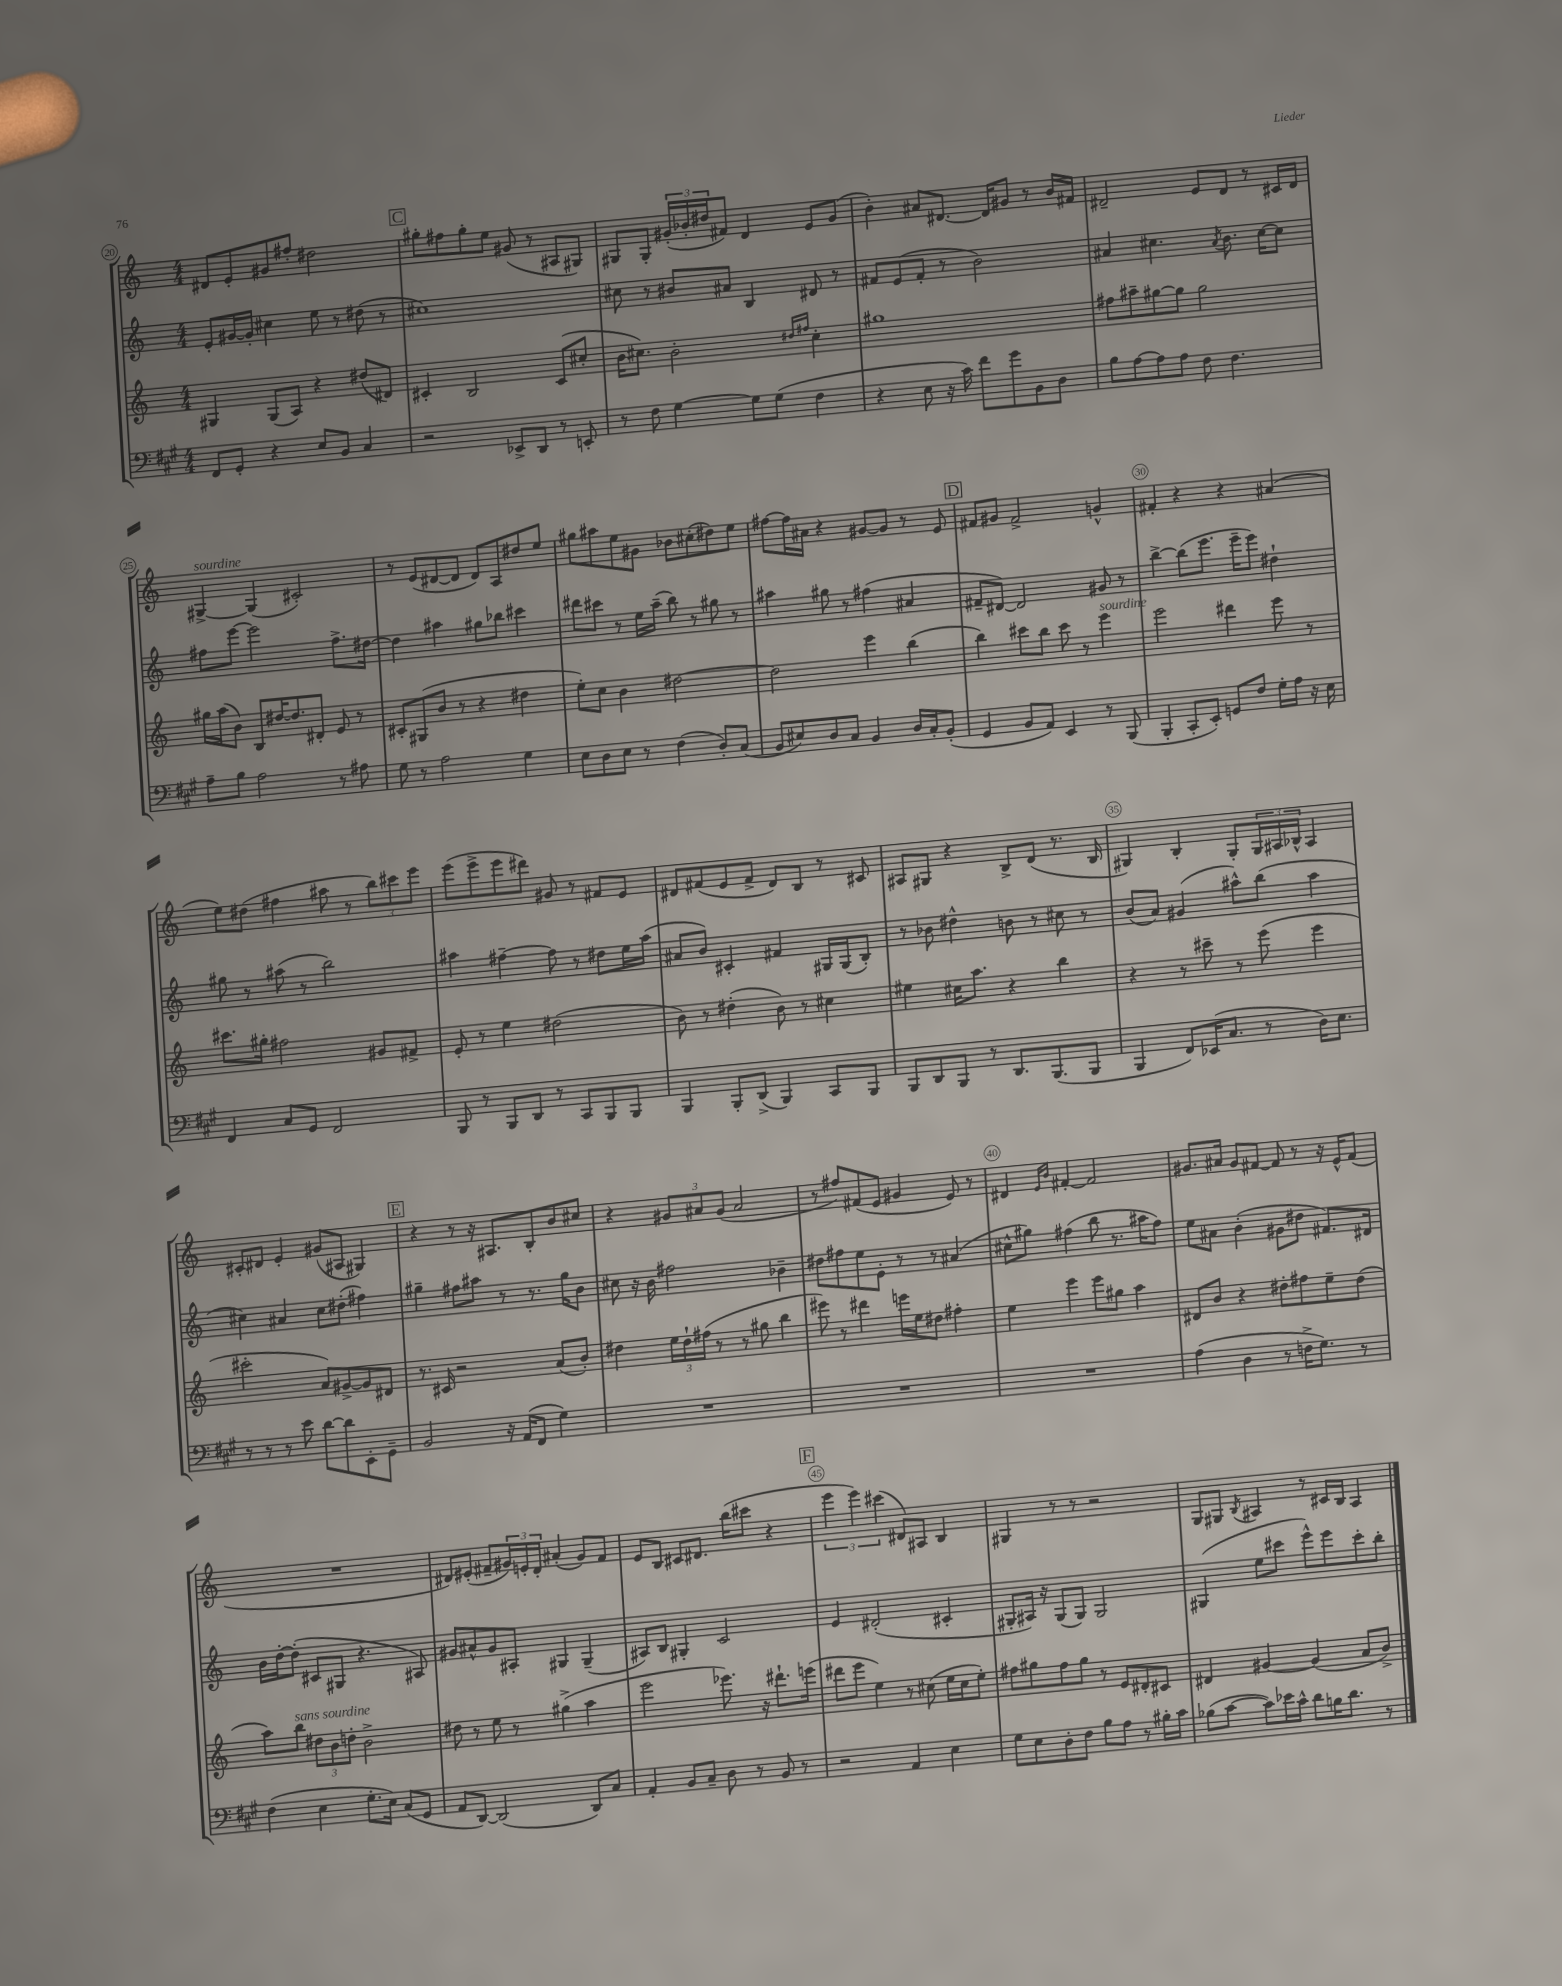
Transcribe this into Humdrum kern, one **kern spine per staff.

**kern	**kern	**kern	**kern
*staff4	*staff3	*staff2	*staff1
*clefF4	*clefG2	*clefG2	*clefG2
*k[f#c#g#]	*k[]	*k[]	*k[]
*M4/4	*M4/4	*M4/4	*M4/4
8FF#	4G#	8e'	8d#
8GG#'	.	[16g#	8e'
.	.	16g#']	.
4r	(8G#	4cc#	8g#
.	8A)	.	8ff#'
8E	4r	8ee	2dd#
8BB	.	8r	.
4C#	(8dd#	(8dd#	.
.	8d#)	8r	.
=	=	=	=
2r	4c#'	1cc#)	8gg#'
.	.	.	8ff#
.	2B	.	8gg#'
.	.	.	8ee
8EE-^	.	.	(8g#
8DD	.	.	8r
8r	(8c#	.	8A#
8EE'	8cc#'	.	8G#)
=	=	=	=
8r	16b	8cc#	8G#
.	8.cc#)	.	.
8F#	.	8r	8G#'
[4G#	2b'	8b#	(24g#'
.	.	.	24b-'
.	.	.	24dd#
.	.	8a#	8f#)
8G#]	.	4B	4d
(8G#	.	.	.
.	16qqdd#	.	.
.	16qqff#	.	.
4F#	4cc#'	8d#	8e
.	.	8r	(8g#
=	=	=	=
4r	1gg#	8f#	4b')
.	.	(8e	.
8E	.	8f#'	8a#
16r	.	8r	[8.d#
16c#)	.	.	.
8f#	.	2b)	.
.	.	.	16d#]
8g#	.	.	8g#
8BB	.	.	8r
8D	.	.	16b
.	.	.	16f#
=	=	=	=
8B	8ff#	4a#	2d#~
[8A	8aa#~	.	.
8A]	[8gg#	4.cc#	.
8A	8gg#]	.	.
8F#	2gg#	.	8e
.	.	8qa#	.
4.F#	.	8.b	8d#
.	.	.	8r
.	.	[16cc#	.
.	.	8cc#]	16c#
.	.	.	16d#
=	=	=	=
8A~	16gg#	8ff#	[4G#^
.	(16aa	.	.
8B	8b)	[8eee	.
2A	8B	2eee]	(4G#]
.	[16dd#	.	.
.	8.dd#]	.	.
.	.	.	2c#')
.	8d#'	.	.
8r	8e	8.ff#^	.
8A#	8r	.	.
.	.	[16dd#	.
=	=	=	=
8G#	8c#'	4dd#]	8r
8r	(8G#	.	(8e
2A	8b	4aa#	[8d#
.	8r	.	8d#]
.	4r	8gg#	8d#)
.	.	8bb-	8A
4G#	4dd#	4ccc#	8dd#
.	.	.	8ee
=	=	=	=
8E	8ee')	8ddd#	8gg#
8D	8cc	8ccc#	8aa#
8E	4b	8r	8ee
8r	.	16ee	8g#
.	.	(16aa~	.
(4F#	[2dd#	8bb)	8b-
.	.	8r	(8cc#'
8D')	.	8gg#	8dd#)
(8C#	.	8r	8ee
=	=	=	=
8BB	2dd#]	4aa#	[8ff#
8E#)	.	.	16ff#]
.	.	.	16a#
8D	.	8gg#	4r
8C#	.	8r	.
4BB	4eee	(4ff#	[8g#
.	.	.	8g#]
16D	(4bb	4a#	8r
16C#'	.	.	.
(8BB'	.	.	8e
=	=	=	=
4GG#	4bb)	8f#~	8f#
.	.	[8d#)	8g#
8BB	8ccc#	2d#]	2f#^
8AA)	8bb	.	.
4EE	8ccc#	.	.
.	8r	.	.
8r	4eee	8g#	4g^^
(8BBB	.	8r	.
=	=	=	=
4BBB'	2eee	[4bb^	4f#'
8CC#'	.	(8bb]	4r
8EE')	.	8.eee	.
8GG	4ddd#	.	4r
.	.	16eee~	.
8F#	.	8eee)	.
16G#'	8eee	4dd#`	(4a#
16A	.	.	.
16r	8r	.	.
16E	.	.	.
=	=	=	=
4FF#	8.ccc#	8gg#	8ee)
.	.	8r	(8dd#
.	16gg#'	.	.
8C#	2ff#	(8aa#	4ff#
8GG#	.	8r	.
2FF#	.	2bb)	8aa#
.	.	.	8r
.	8g#	.	12bb)
.	.	.	12ccc#
.	8f#^	.	.
.	.	.	12eee
=	=	=	=
8BBB	8e'	4aa#	(8eee
8r	8r	.	8eee^
8BBB	4ee	[4ff#~	8eee
8DD	.	.	8ddd#)
8r	(2dd#	8ff#]	8g#
8CC#	.	8r	8r
8BBB	.	8dd#	8f#
8BBB	.	16ee	8e
.	.	(16aa#	.
=	=	=	=
4BBB	8b)	8a#	8d#
.	8r	8b)	(8f#
8BBB'	(4dd#'	4c#'	8e
(8DD^	.	.	8f#^
4BBB)	8b)	4f#	8d#)
.	8r	.	8B
8CC#	4cc#	16G#	8r
.	.	(16G#	.
8BBB	.	8B')	8c#
=	=	=	=
8BBB	4ee#	8r	8A#
8DD	.	8b-	8G#
8BBB	16cc#	4dd#^^	4r
.	8.aa	.	.
8r	.	.	.
8.DD	4r	8b	8B^
.	.	8r	(8d
(8.BBB	.	.	.
.	4bb	8cc#	8.r
8BBB	.	8r	.
.	.	.	16B
=	=	=	=
4BBB	4r	(8b	4G#)
.	.	8a)	.
8FF#)	8r	(4g#	4B'
(16EE-	8ccc#~	.	.
8.C#	.	.	.
.	8r	8aa#^^)	8G#'
8r	(8eee	(8bb	24G#
.	.	.	24A#
.	.	.	24B-^^
16D)	4eee	4aa#	4A#
8.E	.	.	.
=	=	=	=
8r	2ccc#'	4cc#)	8c#'
8r	.	.	8d#
8r	.	4a#	4e'
8e	.	.	.
[8d	8a)	8cc#	(8g#
8d]	[8g#^	(8dd#'	8A#
8EE'	8g#]	4ff#)	4G#)
8GG#~	8d#	.	.
=	=	=	=
2BB	8.r	4gg#~	4r
.	16c#	.	.
.	2r	8ff#	8r
.	.	8aa#	16r
.	.	.	8.A#
16r	.	8r	.
(16AA	.	.	.
8FF#	.	8.r	8B'
4G#)	(8a	.	8b
.	.	16gg#	.
.	8b')	8b	8cc#
=	=	=	=
1r	4dd#	8cc#	4r
.	.	16r	.
.	.	16b	.
.	24ee	2ff#	12g#
.	24dd#`	.	.
.	(24ff#	.	12a#
.	8r	.	.
.	.	.	(12g#
.	8r	.	2a#
.	8gg#	.	.
.	4bb	4b-~	.
=	=	=	=
1r	8eee#)	8dd#	8r
.	8r	8ff#	8ff#)
.	4ddd#	8ee	(8f#
.	.	8e'	8e
.	16eee	8r	4g#
.	16ee	.	.
.	8dd#	8r	.
.	4ff#'	(4a#	8e)
.	.	.	8r
=	=	=	=
1r	4ee	8cc#^^	4d#
.	.	8gg#)	.
.	.	.	16qqe
.	.	.	16qqb
.	4eee	(4ff#	[4f#'
.	8eee	8bb	2f#]
.	8gg#	8.r	.
.	4aa	.	.
.	.	16aa#	.
.	.	8ff#)	.
=	=	=	=
(4A	8d#	8ee	8.g#
.	8b	8a#	.
.	.	.	16a#
4D	4r	(4b'	8g#
.	.	.	[8f#
8r	8dd#'	8g#	8f#]
16F^	8ff#	8dd#	8r
8.G#)	.	.	.
.	8ee~	8.f#)	16r
.	.	.	16e^^
8r	(8dd#	.	(8f#
.	.	16d#	.
=	=	=	=
(4F#	8aa)	16b	1r
.	.	[16dd'	.
.	8bb	(8dd']	.
4E	12dd#	8c#	.
.	12b	.	.
.	.	8G#	.
.	12dd'	.	.
8.G#'	2b^	4.r	.
16E)	.	.	.
(8C#	.	.	.
8GG#	.	8A#)	.
=	=	=	=
8AA	8dd#	8g#	8d#)
[8DD)	8r	8a#^^	(8e#'
(2DD]	8ee	8g#	8f#~
.	8r	8A#'	24g#)
.	.	.	24e'
.	.	.	24d#'
.	(4gg#^	4G#	(4a#'
8DD)	4aa	(4G#~	8g#)
8C#	.	.	8f#
=	=	=	=
4AA'	2eee	8A#)	8e
.	.	8B	8B
8BB	.	4G#'	8c#
8C#~	.	.	8.d#
8D	8.eee-)	2c	.
.	.	.	(16bb
8r	.	.	8ccc#
.	16r	.	.
8BB	8.ddd#`	.	4r
8r	.	.	.
.	(16eee	.	.
=	=	=	=
2r	8ddd#	4e	6eee
.	8eee	.	.
.	.	.	6eee)
.	4ee)	(2d#'	.
.	.	.	(6ccc#
4AA	8r	.	8d#)
.	(8cc#	.	8A#
4E	16ee	4c#'	4B
.	16cc#	.	.
.	8ee')	.	.
=	=	=	=
8G#	8ff#	8G#'	4G#
8E	8gg#	16A#)	.
.	.	16r	.
8D'	8ff#	(8G#	8r
8F#	8gg#	8G#)	8r
8B	8r	2G#	2r
8A	8e	.	.
8r	8d#'	.	.
16B#'	8c#	.	.
16c#	.	.	.
=	=	=	=
(8B-	4d#	(4G#	8G
[8c#	.	.	8G#
.	.	.	8qB
8c#])	[4g#	8ee	4A#
16e-	.	8ccc#	.
16c#^^	.	.	.
8d	(4g#]	8eee^^)	8r
16B	.	8eee	16c#
8.d	.	.	16B
.	8a	8ccc#'	4A#
8r	8b^)	8bb'	.
==	==	==	==
*-	*-	*-	*-
